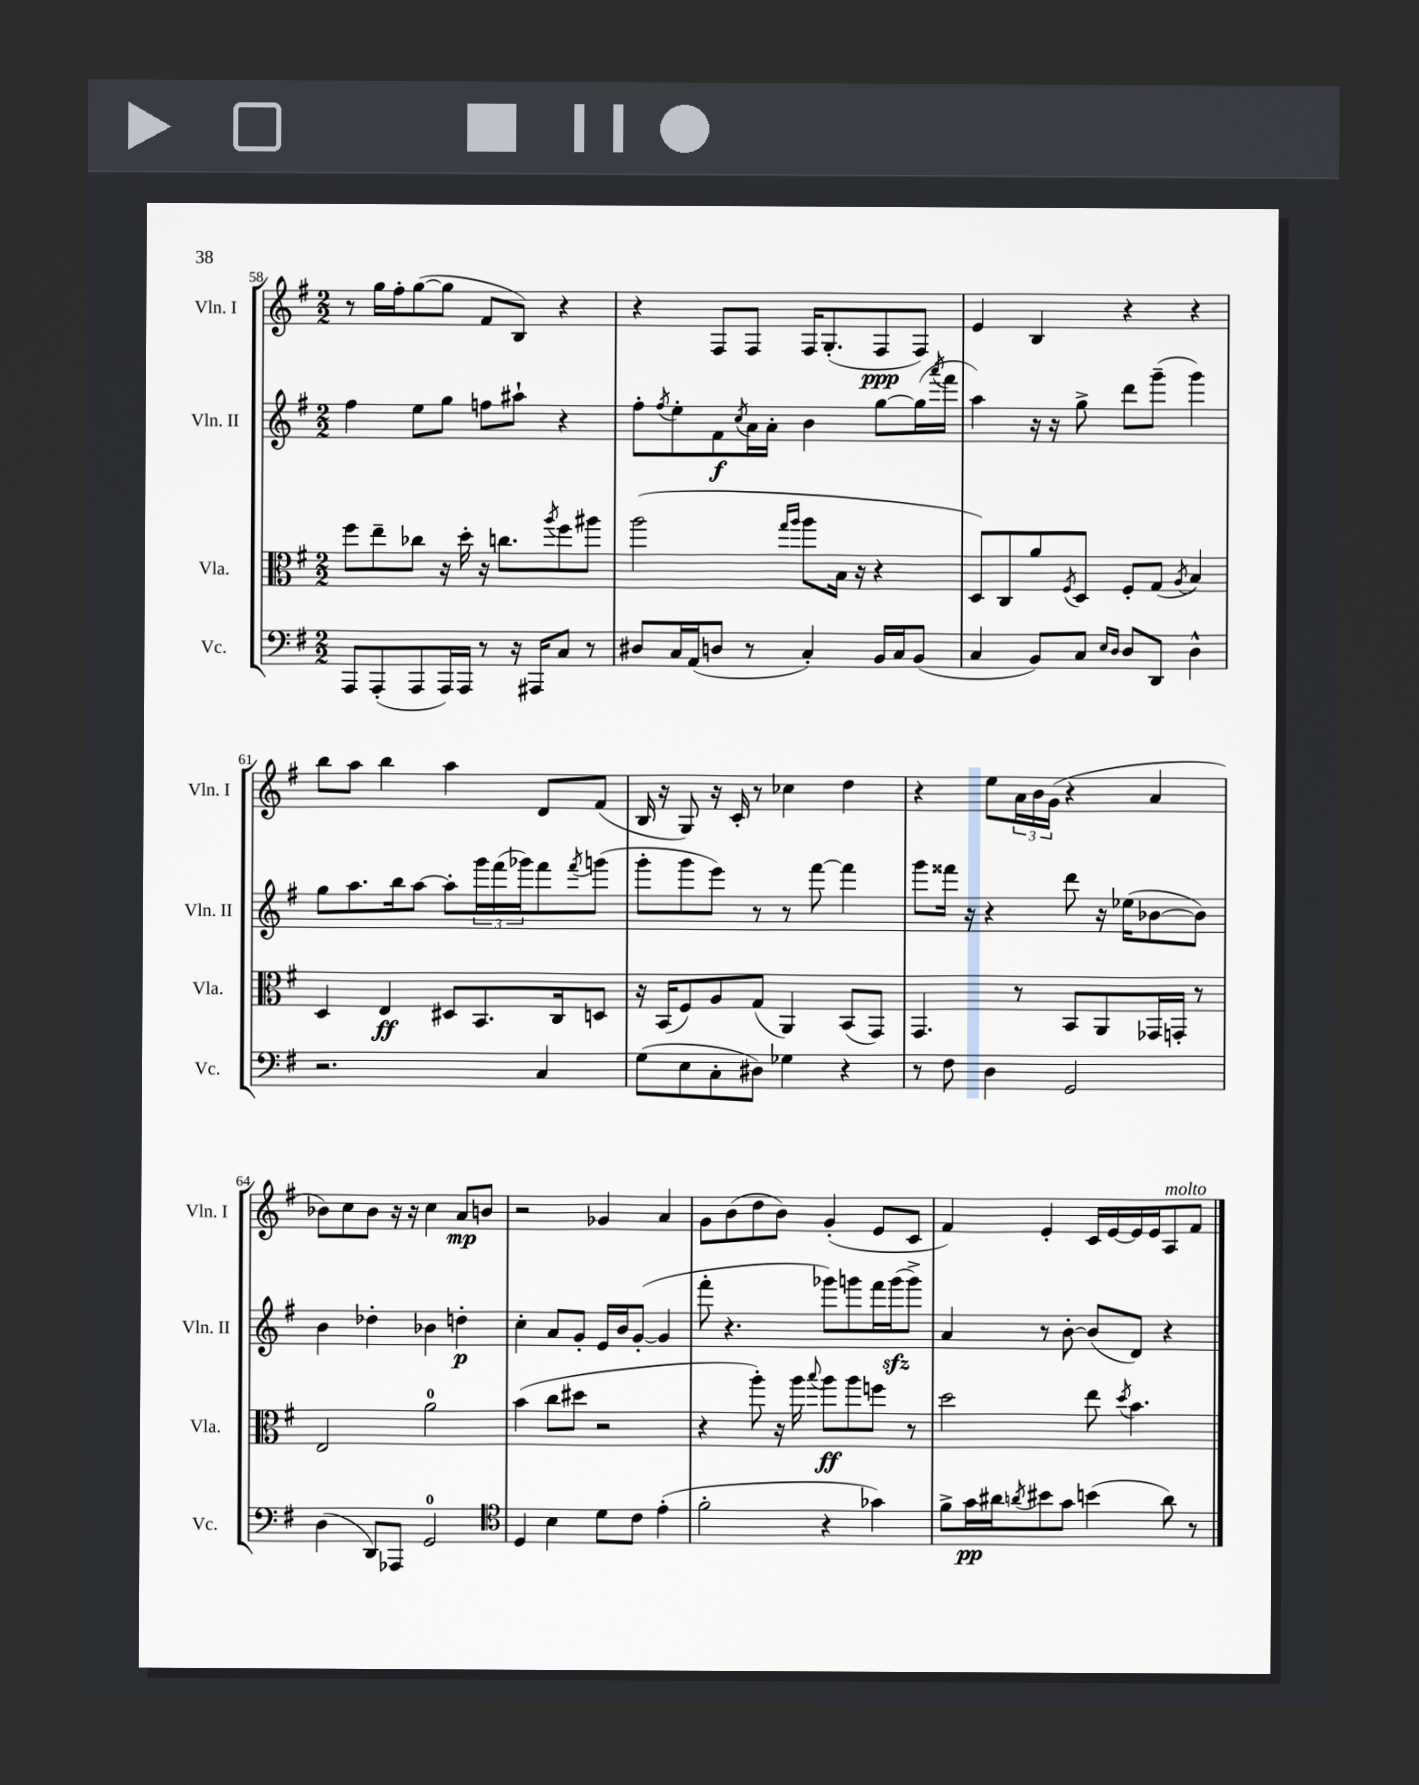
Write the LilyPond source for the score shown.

<<
\new StaffGroup <<
\new Staff = "s0" \with { instrumentName = "Vln. I" shortInstrumentName = "Vln. I" } {
    \clef treble \key g \major \numericTimeSignature \time 2/2
    r8 g''16 fis''16-. g''8~( g''8 fis'8 b8) r4 |
    r4 fis8 fis8 fis16 g8.-.( fis8\ppp fis8) |
    e'4 b4 r4 r4 |
    b''8 a''8 b''4 a''4 d'8 fis'8( |
    b16 r16 g8) r16 c'16-. r8 ces''4 d''4 |
    r4 e''8 \tuplet 3/2 { a'16 b'16 g'16( } r4 a'4 |
    bes'8) c''8 bes'8 r16 r16 c''4 a'8\mp b'8 |
    r2 ges'4 a'4 |
    g'8 b'8( d''8 b'8) g'4-.( e'8 c'8 |
    fis'4) e'4-. c'16 e'16~ e'16 e'16 a8^\markup { \italic "molto" } fis'8 \bar "|." |
}
\new Staff = "s1" \with { instrumentName = "Vln. II" shortInstrumentName = "Vln. II" } {
    \clef treble \key g \major \numericTimeSignature \time 2/2
    fis''4 e''8 g''8 f''8 ais''8-! r4 |
    fis''8-. \acciaccatura { fis''8 } e''8-. fis'8\f \acciaccatura { c''8 } a'16 a'16-. b'4 g''8~ g''16( \acciaccatura { a'''8 } fis'''16 |
    a''4) r16 r16 g''8-> d'''8 g'''8--( g'''4) |
    g''8 a''8. b''16 a''8~ a''8-. \tuplet 3/2 { g'''16 fis'''16( ges'''16) } fis'''8 \acciaccatura { fis'''8 } g'''8( |
    g'''8-. g'''8 e'''8) r8 r8 fis'''8~ fis'''4 |
    g'''8 fisis'''16 r16 r4 d'''8 r16 ees''16( bes'8~ bes'8) |
    b'4 des''4-. bes'4 d''4-.\p |
    c''4-. a'8 g'8-. e'16 b'16 g'8~-.( g'4 |
    fis'''8-. r4. ges'''8) g'''8 fis'''16 g'''16\sfz( g'''8->) |
    a'4 r8 b'8~-. b'8( d'8) r4 \bar "|." |
}
\new Staff = "s2" \with { instrumentName = "Vla." shortInstrumentName = "Vla." } {
    \clef alto \key g \major \numericTimeSignature \time 2/2
    fis''8 e''8-- ces''8 r16 d''16-. r16 c''8. \acciaccatura { a''8 } fis''8 ais''8 |
    a''2( \grace { g''16 a''16 } a''8 b16 r16 r4 |
    d8) c8 a'8 \acciaccatura { fis8 } d8 fis8-. g8( \acciaccatura { a8 } b4) |
    d4 e4\ff dis8 b,8. c16 d8 |
    r16 b,16( fis8) a8 g8( a,4) b,8( g,8) |
    g,4. r8 b,8 a,8 ges,16 g,16-. r8 |
    e2 a'2-0 |
    b'4( c''8 dis''8 r2 |
    r4 a''8-.) r16 a''16 \appoggiatura { b''8 } a''8\ff a''8 f''8 r8 |
    d''2 e''8 \acciaccatura { d''8 } b'4. \bar "|." |
}
\new Staff = "s3" \with { instrumentName = "Vc." shortInstrumentName = "Vc." } {
    \clef bass \key g \major \numericTimeSignature \time 2/2
    a,,8 a,,8-.( a,,8 a,,16) a,,16 r8 r16 ais,,16 c8 r8 |
    dis8 c16 a,16( d8 r8 c4-.) b,16 c16 b,8( |
    c4 b,8) c8 \grace { e16 d16 } d8 d,8 d4-^ |
    r2. c4 |
    g8( e8 c8-. dis8) ges4 r4 |
    r8 fis8 d4 g,2 |
    d4( d,8) aes,,8 g,2-0 |
    \clef tenor d4 b4 d'8 c'8 e'4-.( |
    fis'2-. r4 ges'4) |
    fis'8-> g'16\pp ais'16 \acciaccatura { a'8 } bis'8 g'8 b'4( a'8) r8 \bar "|." |
}
>>
>>
\layout { \context { \Score currentBarNumber = #58 } }
